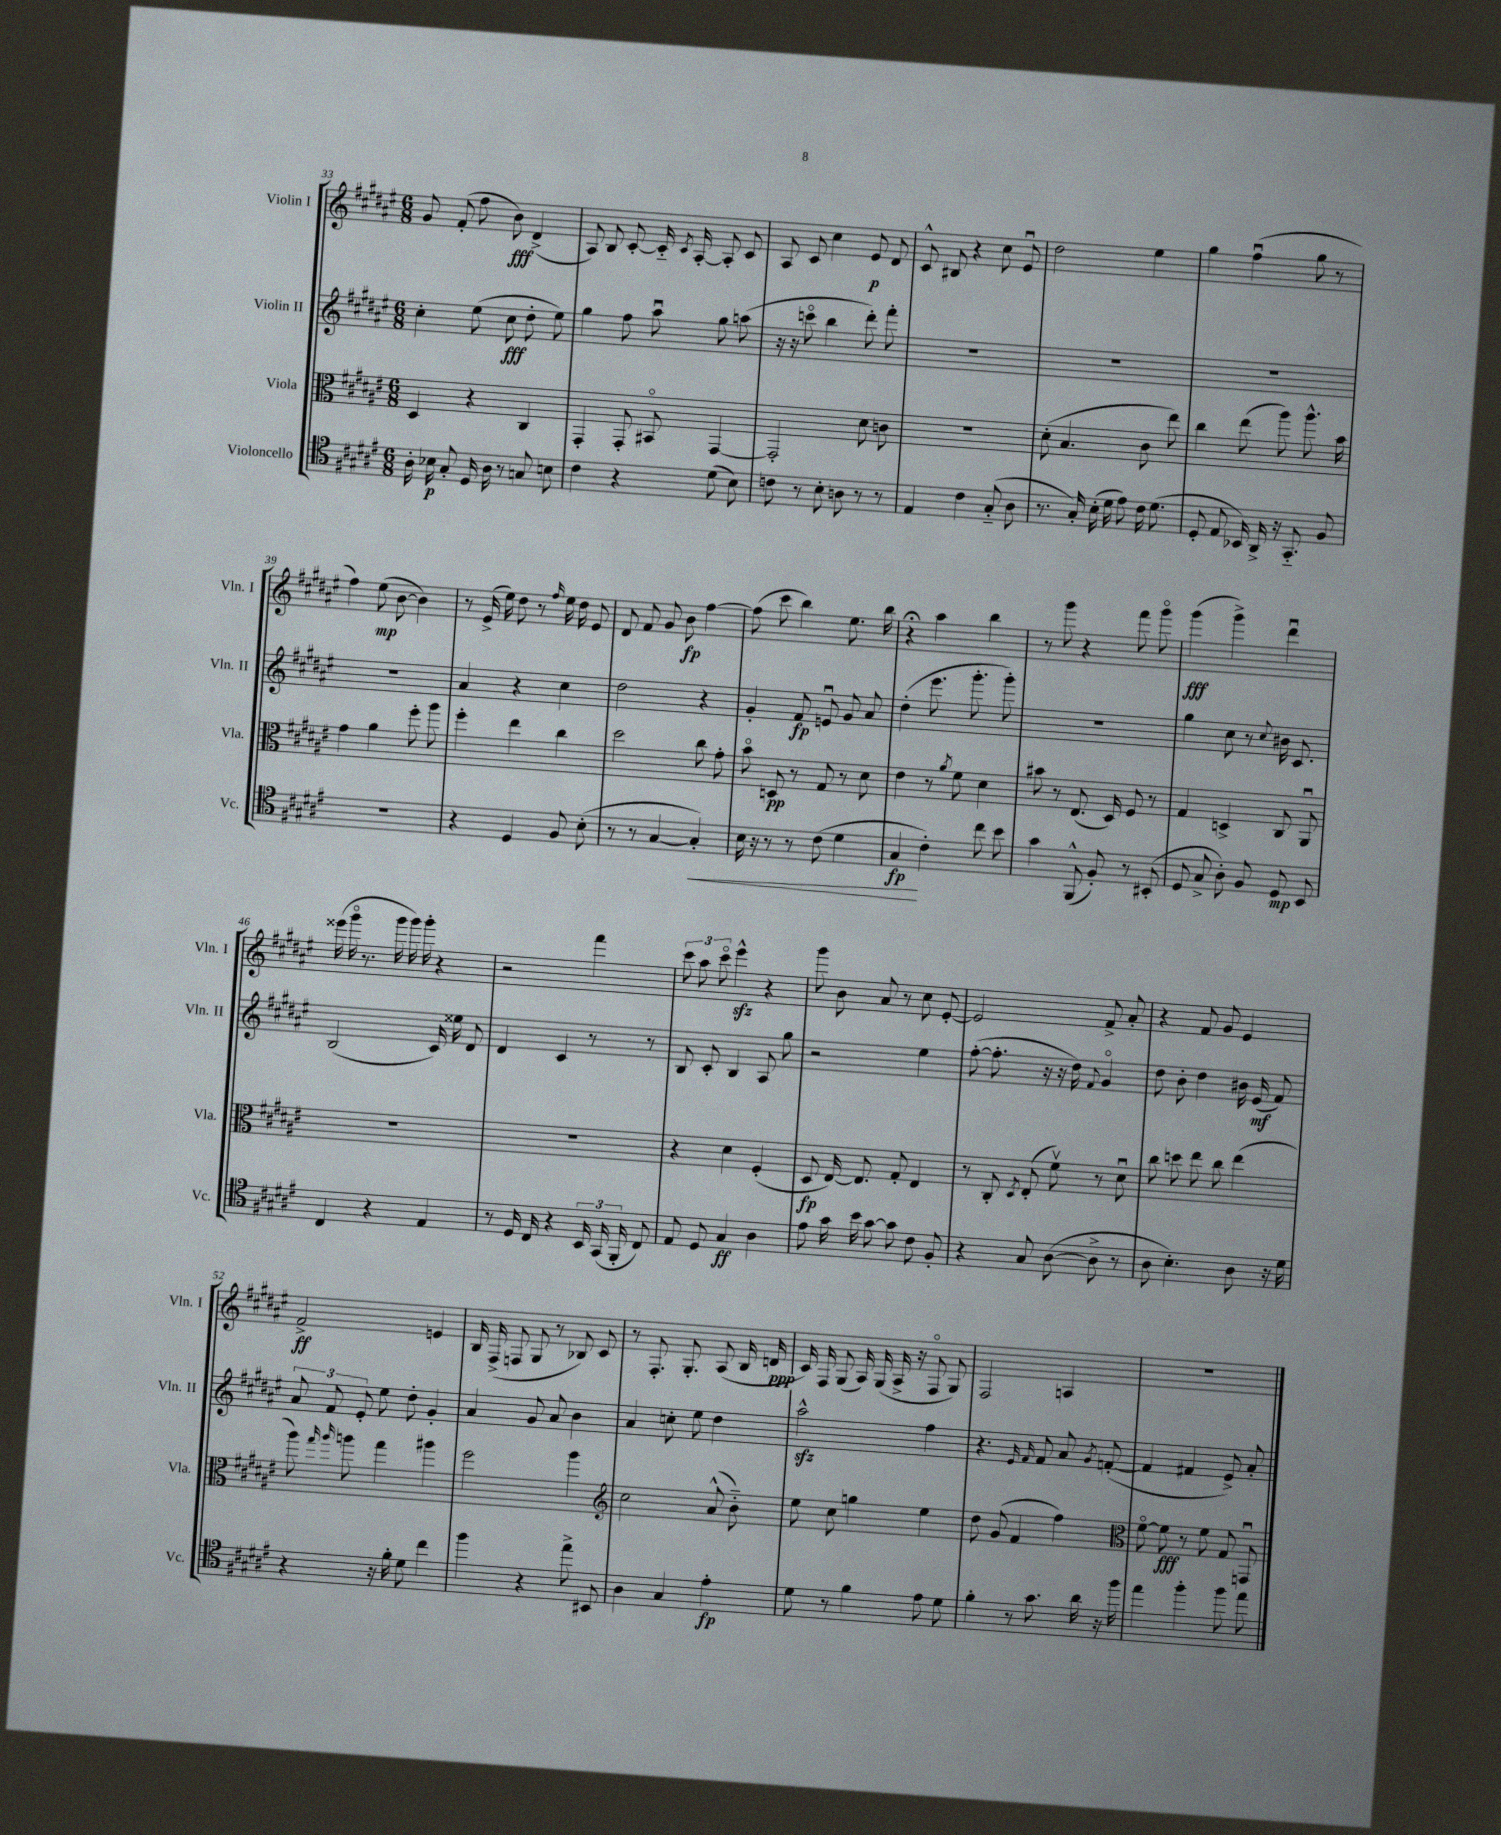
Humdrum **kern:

**kern	**kern	**kern	**kern
*staff4	*staff3	*staff2	*staff1
*clefC4	*clefC3	*clefG2	*clefG2
*k[f#c#g#d#a#e#]	*k[f#c#g#d#a#e#]	*k[f#c#g#d#a#e#]	*k[f#c#g#d#a#e#]
*M6/8	*M6/8	*M6/8	*M6/8
16A#'	4D#	4cc#'	8g#
16B-	.	.	.
8G#'	.	.	(8f#'
16D#	4r	(8ee#	8ff#
16A#	.	.	.
8r	.	8cc#	8b)
8G	4C#	8dd#'	(4d#^
8B	.	8ee#)	.
=	=	=	=
4c#	4GG#'	4gg#	8A#)
.	.	.	8B
4r	8GG#'	8ff#	[8c#'
.	8BB#o	8aa#u	16c#'~]
.	.	.	8qc#
.	.	.	[16A#'
(8d#	[4GG#	8gg#	8A#']
8B)	.	(8aa	8c#
=	=	=	=
8c	2GG#']	16r	8A#
.	.	16r	.
8r	.	8ccco	8c#
8B'	.	4bb	4cc#
8A	.	.	.
8r	8d#	8ddd#')	8e#
8r	8c	8fff#'	8d#
=	=	=	=
4E#	2.r	2.r	8c#^^
.	.	.	8B#
4c#	.	.	4r
(8G#'~	.	.	8cc#
8A#	.	.	8e#u
=	=	=	=
8.r	(8d#'	2.r	2dd#
.	4.B	.	.
16G#')	.	.	.
(16B'	.	.	.
16d#	.	.	.
8e#)	.	.	.
16c#	8c#	.	4ee#
(8.d#	.	.	.
.	8ee#)	.	.
=	=	=	=
8D#'	4cc#	2.r	4gg#
8E#	.	.	.
16BB-)	(8ee#	.	(4ff#u
16AA#^	.	.	.
16r	8aa#)	.	.
8.GG#'~	.	.	.
.	8.aa#^^	.	8gg#
8F#	.	.	8r
.	16b	.	.
=	=	=	=
2.r	4g#	2.r	4ff#)
.	4a#	.	(8ee#
.	.	.	[8b
.	8ff#'	.	4b])
.	8aa#	.	.
=	=	=	=
4r	4ff#'	4a#	8r
.	.	.	(16e#^
.	.	.	16ee#)
4D#	4ee#	4r	8dd#
.	.	.	8r
.	.	.	16qqff#
8F#	4cc#	4cc#	16ee#
.	.	.	16dd#
(8B'	.	.	8e#
=	=	=	=
8r	2dd#	2dd#	8d#
8r	.	.	8f#
[4G#	.	.	8g#
.	.	.	8b
4G#'])	8cc#	4r	[4ff#
.	8g#'	.	.
=	=	=	=
16B	8bo	4g#'	(8ff#]
16r	.	.	.
8r	8D	.	8ccc#
8r	8r	8f#	4bb)
(8c#	8G#	8eu	.
4d#	8r	8g#	8.ee#
.	8d#	8a#	.
.	.	.	16bb
=	=	=	=
4G#	4e#	(4dd#'	4r;
4c#')	8r	8.eee#	4aa#
.	8qa#	.	.
.	8f#	.	.
.	.	8.ggg#'	.
8cc#	4d#	.	4bb
8b	.	8ggg#')	.
=	=	=	=
4g#	8b#	2.r	8r
.	8r	.	8ggg#
(8FF#^^	(8.E#	.	4r
8F#')	.	.	.
.	16D#)	.	.
8r	8F#	.	8fff#
(8BB#'	8r	.	8ggg#o
=	=	=	=
8D#	4G#	4gg#	(4ggg#
8G#^	.	.	.
8A#')	4D^	8cc#	4ggg#^)
8F#	.	8r	.
.	.	8qqcc#	.
8D#	8C#	16b#	4ddd#u
.	.	8.c#	.
8BB	8AA#u	.	.
=	=	=	=
4C#	2.r	(2B	(16eee##
.	.	.	16ggg#o
.	.	.	8.r
4r	.	.	.
.	.	.	16ggg#
.	.	.	16ggg#)
.	.	.	16ggg#'
4E#	.	16c#)	4r
.	.	16ee##	.
.	.	8d#	.
=	=	=	=
8r	2.r	4d#	2r
16D#	.	.	.
16C#	.	.	.
4r	.	4c#	.
24BB	.	8r	4fff#
(24GG#	.	.	.
24FF#'	.	.	.
8C#)	.	8r	.
=	=	=	=
8E#	4r	8B	12ccc#
.	.	.	12aa#
8D#	.	8c#'	.
.	.	.	12ccc#o
4G#	4d#	4B	4eee#^^
4A#	(4F#'	8A#	4r
.	.	8gg#	.
=	=	=	=
8e#	8D#	2r	8ggg#
16g#	[16E#)	.	8b
16b	8.E#]	.	.
[8g#	.	.	8a#
8g#]	8G#'	.	8r
8c#	4E#	4ee#	8cc#
8F#'	.	.	[8e#'
=	=	=	=
4r	8r	([8ff#'	2e#]
.	8C#'	8.ff#']	.
.	8qD#	.	.
8G#	(8E#'	.	.
.	.	16r	.
([8A#	8f#v)	16r	.
.	.	16dd#)	.
.	.	8qqf#	.
8A#^]	8r	4g#o	8f#^
8r	8d#u	.	8a#'
=	=	=	=
8A#	8cc#	8dd#	4r
4.B')	8dd	8b'	.
.	8ee#	4dd#	8f#
.	8cc#	.	8g#
8A#	(4ee#	16b#	4e#
.	.	(16e#	.
16r	.	8f#)	.
16d#	.	.	.
=	=	=	=
4r	8aa#)	12a#	2f#^
.	.	12f#	.
.	16qqgg#	.	.
.	16qqaa#	.	.
.	8aa	.	.
.	.	12e#'	.
16r	4gg#	8ee#	.
16f#'	.	.	.
8d#	.	8dd#'	.
4cc#	4aa#	4g#'	4e
=	=	=	=
4ff#	2ff#	4a#	16B
.	.	.	(16F#^
.	.	.	8F
4r	.	8g#	8G#
.	.	8a#	8r
8ee#^	4aa#	4b	8B-)
8BB#	.	.	8c#
=	=	=	=
*	*clefG2	*	*
4A#	2cc#	4a#	8r
.	.	.	8.F#'
4G#	.	8cc'	.
.	.	.	8.G#'
.	.	8ee#	.
4e#'	(8a#^^	4dd#	(8A#
.	8b'~)	.	16B
.	.	.	16d
=	=	=	=
8d#	8ee#	2aa#^^	16c#)
.	.	.	16F#
8r	8cc#	.	(8G#
4f#	4gg	.	16A#)
.	.	.	(16G#
.	.	.	16A#^
.	.	.	16r
8e#	4ee#	4ff#	8F#o
8d#	.	.	8G#)
=	=	=	=
4f#'	8dd#	4.r	2F#
.	(8g#	.	.
8r	4f#	.	.
.	.	16qqe#	.
.	.	16qqf#	.
8.g#	.	8f#	.
.	4ff#)	8a#	4A
16a#	.	.	.
.	.	8qg#	.
16r	.	([8f'	.
16ff#	.	.	.
=	=	=	=
*	*clefC3	*	*
4ee#	[8f#o	4f]	2.r
.	8f#]	.	.
4ff#'	8r	4f#	.
.	8f#	.	.
8ff#	8G#	8e#^)	.
8ee#	8GGu	8a#'	.
==	==	==	==
*-	*-	*-	*-
